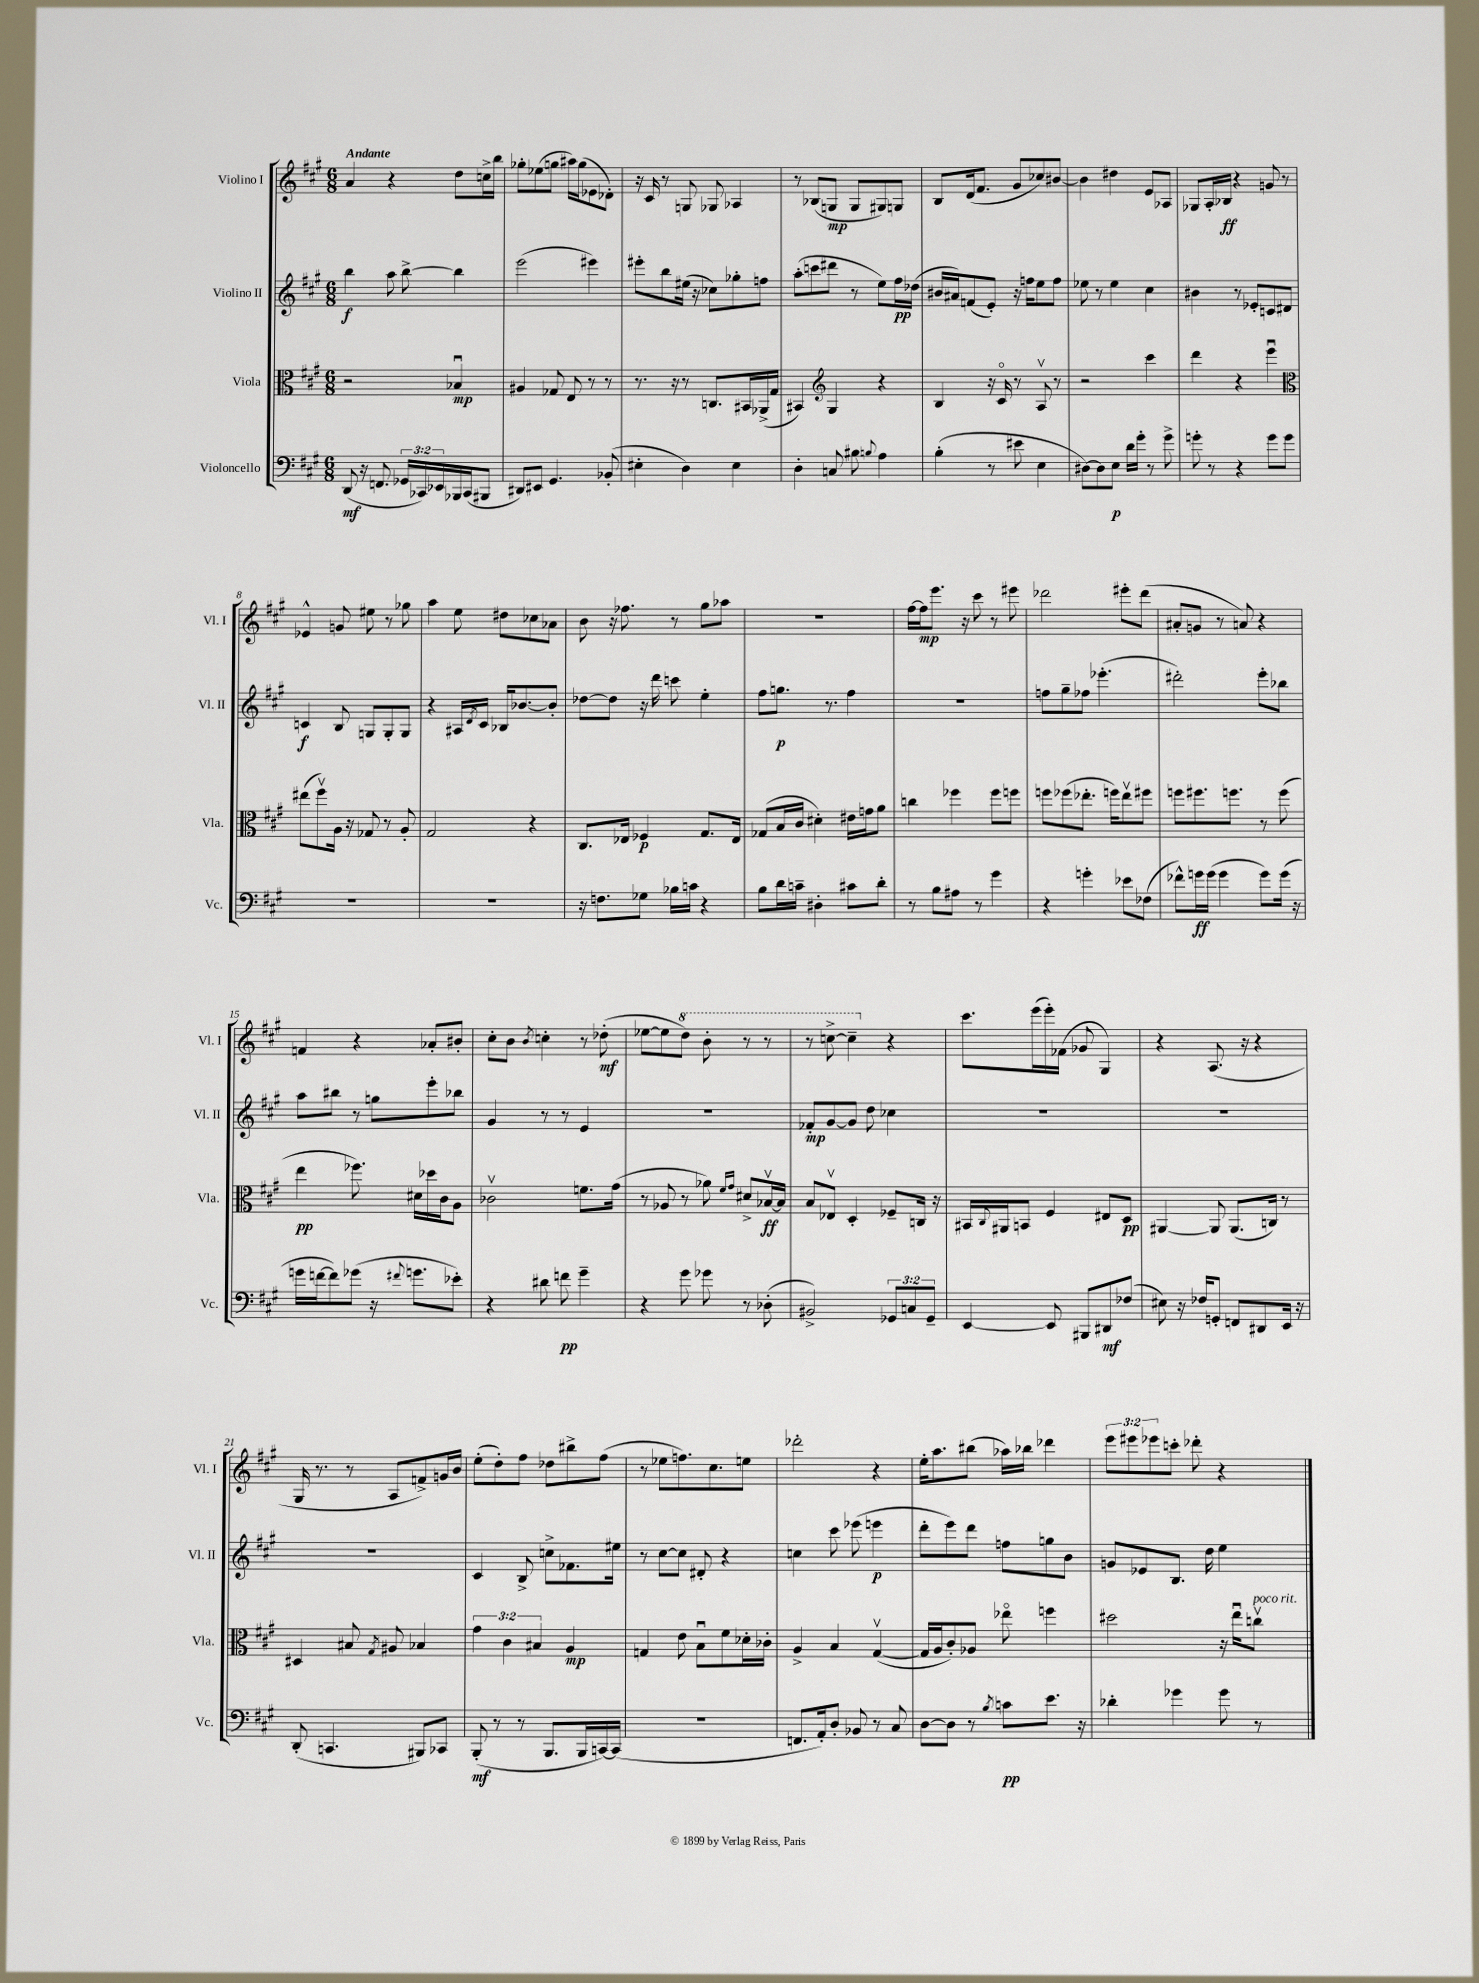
<<
\new StaffGroup <<
\new Staff = "s0" \with { instrumentName = "Violino I" shortInstrumentName = "Vl. I" } {
    \clef treble \key a \major \numericTimeSignature \time 6/8 \override Staff.TupletNumber.text = #tuplet-number::calc-fraction-text \tempo "Andante"
    a'4 r4 d''8 c''16-> b''16 |
    ges''8-. ees''8( g''8 ais''16) g''16( ees'8 des'8-.) |
    r16 cis'16 r8 g8 ges8 aes4 |
    r8 bes8( g8\mp g8 gis8) g8 |
    b8 d'16( fis'8. gis'8 ces''8) bis'8~ |
    bis'4 dis''4 e'8 aes8 |
    ges8 a16-. bes16\ff r4 g'8 r8 |
    ees'4-^ g'8 eis''8 r8 ges''8 |
    a''4 e''8 dis''8 ces''8 aes'8 |
    b'8 r16 fes''8. r8 gis''8 aes''8 |
    R2. |
    fis''16~ fis''16\mp e'''8. r16 cis'''8 r8 eis'''8 |
    des'''2 eis'''8-. des'''8( |
    ais'8-. g'8 r8 a'8) r4 |
    f'4 r4 aes'8-. bis'8-. |
    cis''8-. b'8 \acciaccatura { b'8 } c''4-. r8 des''8-.\mf( |
    ees''8~ ees''8 \ottava #1 d'''8) b''8-. r8 r8 |
    r8 c'''8~-> c'''4-- \ottava #0 r4 |
    cis'''8. e'''16( e'''16-.) fes'16( ges'8 gis4) |
    r4 a8.( r16 r4 |
    gis16 r8. r8 a8 f'8->) g'16 b'16 |
    e''8-.( d''8-.) fis''8 des''8 bis''8-> fis''8( |
    r8 ees''8 f''8.) cis''8. e''8 |
    des'''2-. r4 |
    e''16-. a''8. bis''8( aes''16) bes''16 des'''4 |
    \tuplet 3/2 { e'''8 eis'''8 ees'''8 } c'''8-. des'''8-. r4 \bar "|." |
}
\new Staff = "s1" \with { instrumentName = "Violino II" shortInstrumentName = "Vl. II" } {
    \clef treble \key a \major \numericTimeSignature \time 6/8
    b''4\f a''8 b''8~-> b''4 |
    e'''2( eis'''4) |
    eis'''8-. b''8 eis''16( r16 ces''8) ges''8-. f''8 |
    a''8-.( c'''8 dis'''8 r8 e''8) fis''16\pp des''16( |
    bis'16 ais'16) f'8( e'8-.) r16 f''16 e''8 f''8 |
    ees''8 r8 ees''4 cis''4 |
    bis'4 r8 ees'8-. c'8 dis'8 |
    c'4\f b8 g8 g8-. g8 |
    r4 ais16 \acciaccatura { d'8 } cis'16 bes16 bes'8.~ bes'8-. |
    des''8~ des''8 r16 d'''16 c'''8 e''4-. |
    fis''8 g''8.\p r8. fis''4 |
    R2. |
    f''8 gis''8-- fes''8 ees'''4.-.( |
    dis'''2-.) e'''8-. bes''8 |
    a''8 bis''8 r8 g''8 e'''8-. bes''8 |
    gis'4 r8 r8 e'4 |
    R2. |
    fes'8-.\mp gis'8~ gis'8 d''8 ces''4 |
    R2. |
    R2. |
    R2. |
    cis'4 b8-> c''8-> fes'8. eis''16 |
    r8 cis''8~ cis''8 dis'8-. r4 |
    c''4 cis'''8 ees'''8( e'''4\p |
    d'''8-. e'''8) d'''8 f''8 g''8 b'8 |
    g'8 ees'8 b8. d''16 e''4 \bar "|." |
}
\new Staff = "s2" \with { instrumentName = "Viola" shortInstrumentName = "Vla." } {
    \clef alto \key a \major \numericTimeSignature \time 6/8 \override Staff.TupletNumber.text = #tuplet-number::calc-fraction-text
    r2 bes4\downbow\mp |
    ais4 ges8 e8 r8 r8 |
    r8. r16 r8 c8. bis,16 aes,16->( gis16 |
    bis,4) \clef treble gis4 r4 |
    b4 r16 cis'16\flageolet r8 a8\upbow r8 |
    r2 cis'''4 |
    d'''4 r4 e'''4\downbow |
    \clef alto eis''8( fis''8\upbow) a16 r16 ges8 r8 a8-. |
    gis2 r4 |
    cis8. ees16 fes4\p gis8. ees16 |
    ges8( b16 cis'16 dis'4-.) eis'16 g'16 a'8 |
    c''4 fes''4 fes''8 f''8 |
    f''8 fes''8( ees''8.-. f''16) ees''8\upbow fis''8 |
    f''8 fis''8. f''8. r8 f''8( |
    e''4\pp fes''8.) dis'16 des''16 cis'16 a8 |
    ces'2\upbow f'8. gis'16( |
    r8 aes8 r8 aes'8) \grace { fis'16 gis'16 } dis'8-> bes16~\upbow\ff bes16 |
    b8 ees8\upbow d4-. fes8-- c16 r16 |
    bis,16 \appoggiatura { cis8 } ais,16 b,8 fis4 eis8 d8\pp |
    ais,4~ ais,8 ais,8.( c16) r8 |
    dis4 bis8 \acciaccatura { gis8 } ais8 bes4 |
    \tuplet 3/2 { gis'4 cis'4 bis4 } a4\mp |
    g4 e'8 b8\downbow fis'8 des'16-. ces'16-. |
    a4-> b4 gis4~\upbow( |
    gis16 a16 cis'8-.) aes8 ees''8\flageolet f''4 |
    dis''2 r16 e''16\downbow c''8\upbow^\markup { \italic "poco rit." } \bar "|." |
}
\new Staff = "s3" \with { instrumentName = "Violoncello" shortInstrumentName = "Vc." } {
    \clef bass \key a \major \numericTimeSignature \time 6/8 \override Staff.TupletNumber.text = #tuplet-number::calc-fraction-text
    d,8\mf( r16 f,8. \tuplet 3/2 { ges,16 ces,16) ees,16 } bes,,16 ces,16( bis,,8 |
    dis,8) eis,8 gis,4. bes,8-.( |
    eis4-. d4) eis4 |
    d4-. c8 bis8 \appoggiatura { b8 } a4 |
    b4-.( r8 eis'8 e4 |
    dis8~) dis8 e8\p d'16 gis'16-. r8 gis'8-> |
    g'8-. r8 r4 g'8 g'8 |
    R2. |
    R2. |
    r16 f8. ges8 bes16 c'16 r4 |
    b8 d'16 c'16-- dis4-. cis'8 d'8-. |
    r8 b8 ais8 r8 gis'4 |
    r4 g'4-. ees'8 fes8( |
    fes'8-^) g'16\ff g'16( g'4 g'8) g'16( r16 |
    g'16 f'16~ f'8) ges'8( r16 \appoggiatura { fis'8 } g'8. ees'8-.) |
    r4 dis'8 f'8\pp gis'4-- |
    r4 gis'8 ges'8 r8 des8-.( |
    bis,2->) \tuplet 3/2 { ges,8 c8 ges,8-- } |
    e,4~ e,8 bis,,8 dis,8\mf fes8( |
    eis8) r16 fes16 g,8-. f,8 dis,8 e,16 r16 |
    d,8-.( c,4. bis,,8) ces,8 |
    b,,8-.\mf( r8 r8 b,,8. b,,16 c,16~) c,16( |
    R2. |
    f,8. a,16-.) d8-. bes,8 r8 cis8 |
    d8~ d8 r8 \acciaccatura { b8 } c'8\pp e'8. r16 |
    des'4-. ges'4 ges'8 r8 \bar "|." |
}
>>
>>
